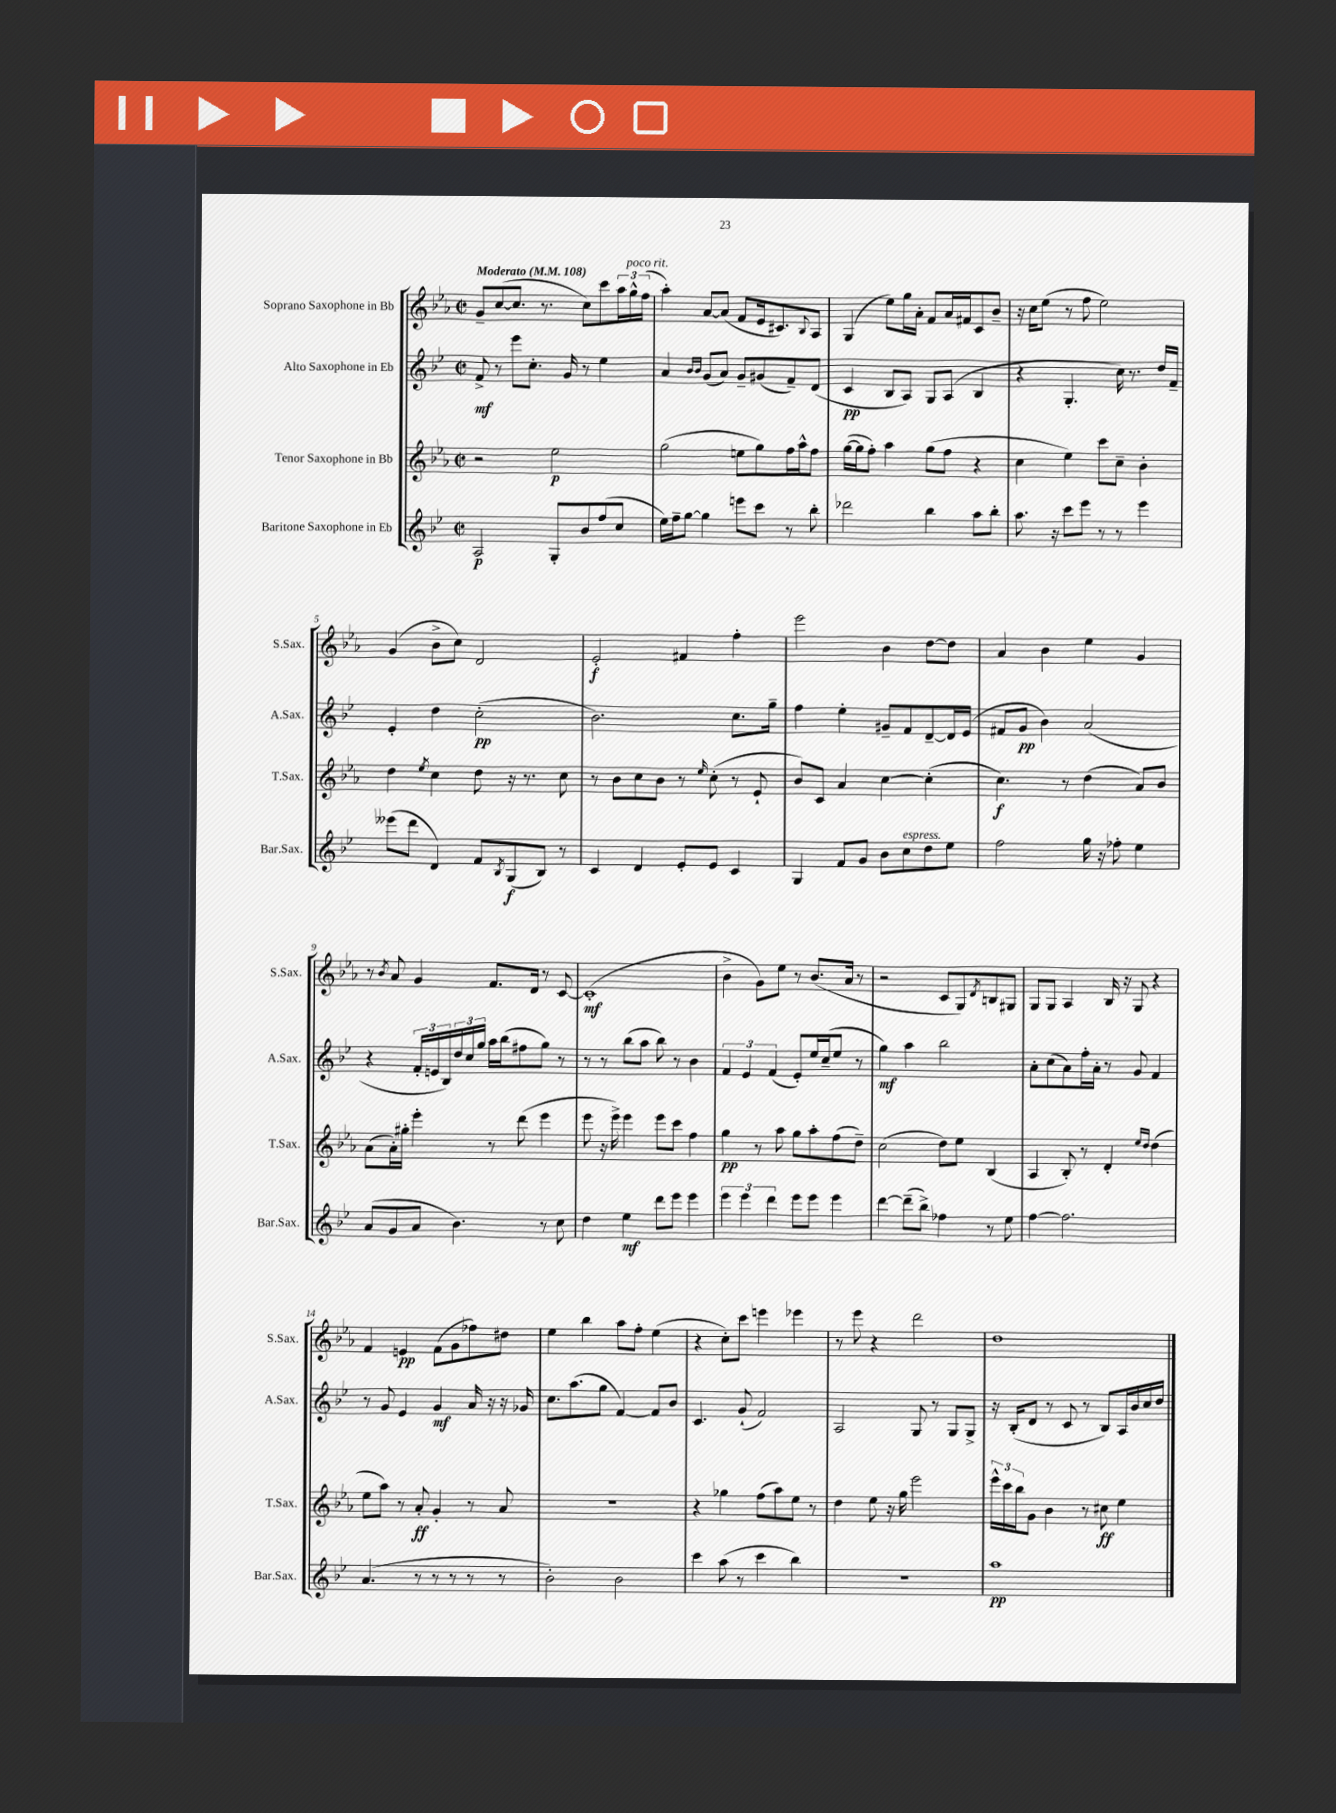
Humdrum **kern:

**kern	**dynam	**kern	**dynam	**kern	**dynam	**kern	**dynam
*part4	*part4	*part3	*part3	*part2	*part2	*part1	*part1
*staff4	*staff4	*staff3	*staff3	*staff2	*staff2	*staff1	*staff1
*I"Baritone Saxophone in Eb	*	*I"Tenor Saxophone in Bb	*	*I"Alto Saxophone in Eb	*	*I"Soprano Saxophone in Bb	*
*I'Bar.Sax.	*	*I'T.Sax.	*	*I'A.Sax.	*	*I'S.Sax.	*
*clefG2	*	*clefG2	*	*clefG2	*	*clefG2	*
*k[b-e-]	*	*k[b-e-a-]	*	*k[b-e-]	*	*k[b-e-a-]	*
*M2/2	*	*M2/2	*	*M2/2	*	*M2/2	*
*met(c|)	*	*met(c|)	*	*met(c|)	*	*met(c|)	*
*MM108	*	*MM108	*	*MM108	*	*MM108	*
=1	=1	=1	=1	=1	=1	=1	=1
!	!	!	!	!	!	!LO:TX:a:B:t=Moderato	!
2A/	p	2r	.	8f^/	mf	8g~/L	.
.	.	.	.	8r	.	([8cc/	.
.	.	.	.	8eee-\L	.	8.cc/J]	.
.	.	.	.	8.cc'\J	.	.	.
.	.	.	.	.	.	8.r	.
8G'/L	.	2ee-\	p	.	.	.	.
.	.	.	.	16g/	.	.	.
8b-/	.	.	.	8r	.	8cc\L)	.
(8ff/	.	.	.	4ee-\	.	8ccc\	.
8cc/J	.	.	.	.	.	24aa-\L	.
!	!	!	!	!	!	!LO:TX:a:i:t=poco rit.	!
.	.	.	.	.	.	24gg^^\	.
.	.	.	.	.	.	(24ff\JJ	.
=2	=2	=2	=2	=2	=2	=2	=2
16ee-\LL)	.	(2gg\	.	4a/	.	4aa-'\)	.
16ff~\J	.	.	.	.	.	.	.
[8gg\J	.	.	.	.	.	.	.
.	.	.	.	16qqb-/LL	.	.	.
.	.	.	.	16qqb-/JJ	.	.	.
4gg\]	.	.	.	(8g/L	.	[8a-/L	.
.	.	.	.	8a/J)	.	(8a-/J]	.
8eeen\L	.	8een\L	.	8g~/L	.	8f/L	.
8ccc\J	.	8gg\)	.	(8g#X/	.	16e-/k	.
.	.	.	.	.	.	8.c#X/)	.
8r	.	16ff\L	.	8f~/)	.	.	.
.	.	16aa-^^\J	.	.	.	.	.
.	.	.	.	.	.	8qqB-/	.
8bb-'\	.	8ff\J	.	(8d/J	.	8A-/J	.
=3	=3	=3	=3	=3	=3	=3	=3
2ddd-X\	.	([16gg\LL	.	4c/	pp	(4G/	.
.	.	16gg\J]	.	.	.	.	.
.	.	8ff'\J)	.	.	.	.	.
.	.	4aa-\	.	8B-/L	.	8ee-\L)	.
.	.	.	.	8A/J)	.	16gg\L	.
.	.	.	.	.	.	16a-'\JJ	.
4bb-\	.	(8gg\L	.	8G/L	.	8f/L	.
.	.	8ff\J	.	(8A/J	.	16a-/L	.
.	.	.	.	.	.	16f#X/J	.
8aa\L	.	4r	.	4B-/	.	8c/	.
8bb-'\J	.	.	.	.	.	8b-~/J	.
=4	=4	=4	=4	=4	=4	=4	=4
8.aa\	.	4cc\	.	4r	.	16r	.
.	.	.	.	.	.	16cc\KL	.
.	.	.	.	.	.	(8ee-\J	.
16r	.	.	.	.	.	.	.
8ccc\L	.	4ee-\)	.	4.G'/	.	8r	.
8eee-\J	.	.	.	.	.	8ff\	.
8r	.	8ccc\L	.	.	.	2ee-\)	.
8r	.	8cc~\J	.	16cc\)	.	.	.
.	.	.	.	8.r	.	.	.
4eee-\	.	4b-'\	.	.	.	.	.
.	.	.	.	16dd/LL	.	.	.
.	.	.	.	16f~/JJ	.	.	.
!!LO:LB:g=z
=5	=5	=5	=5	=5	=5	=5	=5
(8eee--X\L	.	4dd\	.	4e-'/	.	(4g/	.
8ddd\J	.	.	.	.	.	.	.
.	.	8qee-/	.	.	.	.	.
4d/)	.	4cc\	.	4dd\	.	8b-^\L	.
.	.	.	.	.	.	8cc\J)	.
8f/L	.	8dd\	.	(2cc'\	pp	2d/	.
8qB-/	.	.	.	.	.	.	.
(8G/	f	16r	.	.	.	.	.
.	.	8.r	.	.	.	.	.
8B-/J)	.	.	.	.	.	.	.
8r	.	8cc\	.	.	.	.	.
=6	=6	=6	=6	=6	=6	=6	=6
4c/	.	8r	.	2.b-\)	.	2e-'/	f
.	.	8b-\L	.	.	.	.	.
4d/	.	8cc\	.	.	.	.	.
.	.	8b-\J	.	.	.	.	.
8e-'/L	.	8r	.	.	.	4f#X/	.
.	.	16qqee-/	.	.	.	.	.
8e-/J	.	(8cc'\	.	.	.	.	.
4c/	.	8r	.	8.cc\L	.	4ff'\	.
.	.	8e-`/	.	.	.	.	.
.	.	.	.	16gg~\Jk	.	.	.
=7	=7	=7	=7	=7	=7	=7	=7
4G/	.	8b-/L)	.	4ff\	.	2eee-\	.
.	.	8c/J	.	.	.	.	.
8f/L	.	4a-/	.	4ee-'\	.	.	.
8g/J	.	.	.	.	.	.	.
8b-\L	.	[4cc\	.	8g#X~/L	.	4b-\	.
!LO:TX:a:i:t=espress.	!	!	!	!	!	!	!
8cc\	.	.	.	8f/	.	.	.
8dd\	.	(4cc'\]	.	[8d~/	.	[8dd\L	.
8ee-\J	.	.	.	16d/L]	.	8dd\J]	.
.	.	.	.	(16e-/JJ	.	.	.
=8	=8	=8	=8	=8	=8	=8	=8
2ff\	.	4.cc\)	f	8f#X/L	.	4a-/	.
.	.	.	.	8g/J	pp	.	.
.	.	.	.	4b-\)	.	4b-\	.
.	.	8r	.	.	.	.	.
16gg\	.	(4dd\	.	(2a/	.	4ee-\	.
16r	.	.	.	.	.	.	.
8ff-X'\	.	.	.	.	.	.	.
4ee-\	.	8a-/L)	.	.	.	4g/	.
.	.	8b-/J	.	.	.	.	.
!!LO:LB:g=z
=9	=9	=9	=9	=9	=9	=9	=9
(8a/L	.	(8a-\L	.	4r	.	8r	.
.	.	.	.	.	.	8qb-/	.
8g/	.	16a-'\L)	.	.	.	8a-/	.
.	.	16gg#X'\JJ	.	.	.	.	.
8a/J	.	4eee-'\	.	24f'/LL	.	4g/	.
.	.	.	.	24en/	.	.	.
.	.	.	.	24B-/)	.	.	.
4.b-\)	.	.	.	24dd/	.	.	.
.	.	.	.	24cc/	.	.	.
.	.	.	.	24gg/JJ	.	.	.
.	.	8r	.	16aa\LL	.	8.f/L	.
.	.	.	.	(16bb-\J	.	.	.
.	.	(8ddd\	.	8ff#X\	.	.	.
.	.	.	.	.	.	16d/Jk	.
8r	.	4eee-\	.	8gg\J)	.	8r	.
8cc\	.	.	.	8r	.	[8c/	.
=10	=10	=10	=10	=10	=10	=10	=10
4dd\	.	8eee-\	.	8r	.	(1c']	mf
.	.	16r	.	8r	.	.	.
.	.	16eee-^\)	.	.	.	.	.
4ee-\	mf	4eee-\	.	(8bb-\L	.	.	.
.	.	.	.	8aa\J	.	.	.
8ddd\L	.	8eee-\L	.	8bb-\)	.	.	.
8eee-\J	.	8ccc\J	.	8r	.	.	.
4eee-\	.	4ff\	.	4b-\	.	.	.
=11	=11	=11	=11	=11	=11	=11	=11
6eee-\	.	4gg\	pp	6f/	.	4b-^\	.
6eee-\	.	.	.	6e-/	.	.	.
.	.	8r	.	.	.	8g\L)	.
6ddd\	.	.	.	(6f/	.	.	.
.	.	8aa-\	.	.	.	8ee-\J	.
8eee-\L	.	8gg\L	.	8e-'/L)	.	8r	.
8eee-\J	.	8aa-'\	.	16ee-/L	.	(8.b-/L	.
.	.	.	.	(16cc~/J	.	.	.
4eee-\	.	(8ff\	.	8ee-/J	.	.	.
.	.	.	.	.	.	16a-/Jk	.
.	.	8dd~\J)	.	8r	.	8r	.
=12	=12	=12	=12	=12	=12	=12	=12
[4ddd\	.	(2cc\	.	4gg\)	mf	2r	.
(8ddd~\L]	.	.	.	4aa\	.	.	.
8bb-^\J)	.	.	.	.	.	.	.
4ff-X\	.	8dd\L)	.	2bb-\	.	8c/L	.
.	.	8ee-\J	.	.	.	8G/)	.
.	.	.	.	.	.	8qd/	.
8r	.	(4B-/	.	.	.	8Bn/	.
8ee-\	.	.	.	.	.	8G#X/J	.
=13	=13	=13	=13	=13	=13	=13	=13
[4ff\	.	4A-/	.	8a'\L	.	8G/L	.
.	.	.	.	(8cc\	.	8G/J	.
2.ff\]	.	8B-'/)	.	8a\)	.	4A-/	.
.	.	8r	.	16ff'\L	.	.	.
.	.	.	.	16a'\JJ	.	.	.
.	.	4d'/	.	8r	.	16B-/	.
.	.	.	.	.	.	16r	.
.	.	.	.	8g/	.	8G/	.
.	.	16qqee-/LL	.	.	.	.	.
.	.	16qqdd/JJ	.	.	.	.	.
.	.	(4dd\	.	4f/	.	4r	.
!!LO:LB:g=z
=14	=14	=14	=14	=14	=14	=14	=14
(4.a/	.	8ee-\L	.	8r	.	4f/	.
.	.	8aa-\J)	.	8g/	.	.	.
.	.	8r	.	4e-/	.	4en/	pp
8r	.	8a-'/	ff	.	.	.	.
8r	.	4g'/	.	4g/	mf	(8f\L	.
8r	.	.	.	.	.	8g\	.
8r	.	8r	.	16a/	.	8ff-X\)	.
.	.	.	.	16r	.	.	.
8r	.	8a-/	.	16r	.	8dd#X\J	.
.	.	.	.	16g-X/	.	.	.
=15	=15	=15	=15	=15	=15	=15	=15
2b-'\)	.	1r	.	8.cc\L	.	4ee-\	.
.	.	.	.	(8.aa\	.	.	.
.	.	.	.	.	.	4bb-\	.
.	.	.	.	8gg\J	.	.	.
2b-\	.	.	.	[4f/)	.	8aa-\L	.
.	.	.	.	.	.	8ff'\J	.
.	.	.	.	8f/L]	.	(4ee-\	.
.	.	.	.	8b-/J	.	.	.
=16	=16	=16	=16	=16	=16	=16	=16
4ccc\	.	4r	.	4.c/	.	4r	.
(8aa\	.	4gg-X\	.	.	.	8cc'\L)	.
8r	.	.	.	(8g`/	.	8ccc\J	.
4ccc\	.	(8ff\L	.	2f/)	.	4eeen\	.
.	.	8aa-\)	.	.	.	.	.
4bb-\)	.	8ee-\J	.	.	.	4eee-X\	.
.	.	8r	.	.	.	.	.
=17	=17	=17	=17	=17	=17	=17	=17
1r	.	4dd\	.	2A/	.	8r	.
.	.	.	.	.	.	8eee-\	.
.	.	8ee-\	.	.	.	4r	.
.	.	16r	.	.	.	.	.
.	.	16gg\	.	.	.	.	.
.	.	2eee-\	.	8G/	.	2ddd\	.
.	.	.	.	8r	.	.	.
.	.	.	.	8G/L	.	.	.
.	.	.	.	8G^/J	.	.	.
=18	=18	=18	=18	=18	=18	=18	=18
1aa	pp	24eee-^^\LL	.	16r	.	1dd	.
.	.	24ccc\	.	.	.	.	.
.	.	.	.	(16B-'/KL	.	.	.
.	.	24bb-\J	.	.	.	.	.
.	.	8g\J	.	8d/J	.	.	.
.	.	4b-\	.	8r	.	.	.
.	.	.	.	8c/	.	.	.
.	.	8r	.	8r	.	.	.
.	.	8cc#X\	ff	8B-/L)	.	.	.
.	.	4ee-\	.	16A/L	.	.	.
.	.	.	.	16b-/	.	.	.
.	.	.	.	16cc/	.	.	.
.	.	.	.	16dd/JJ	.	.	.
==	==	==	==	==	==	==	==
*-	*-	*-	*-	*-	*-	*-	*-
